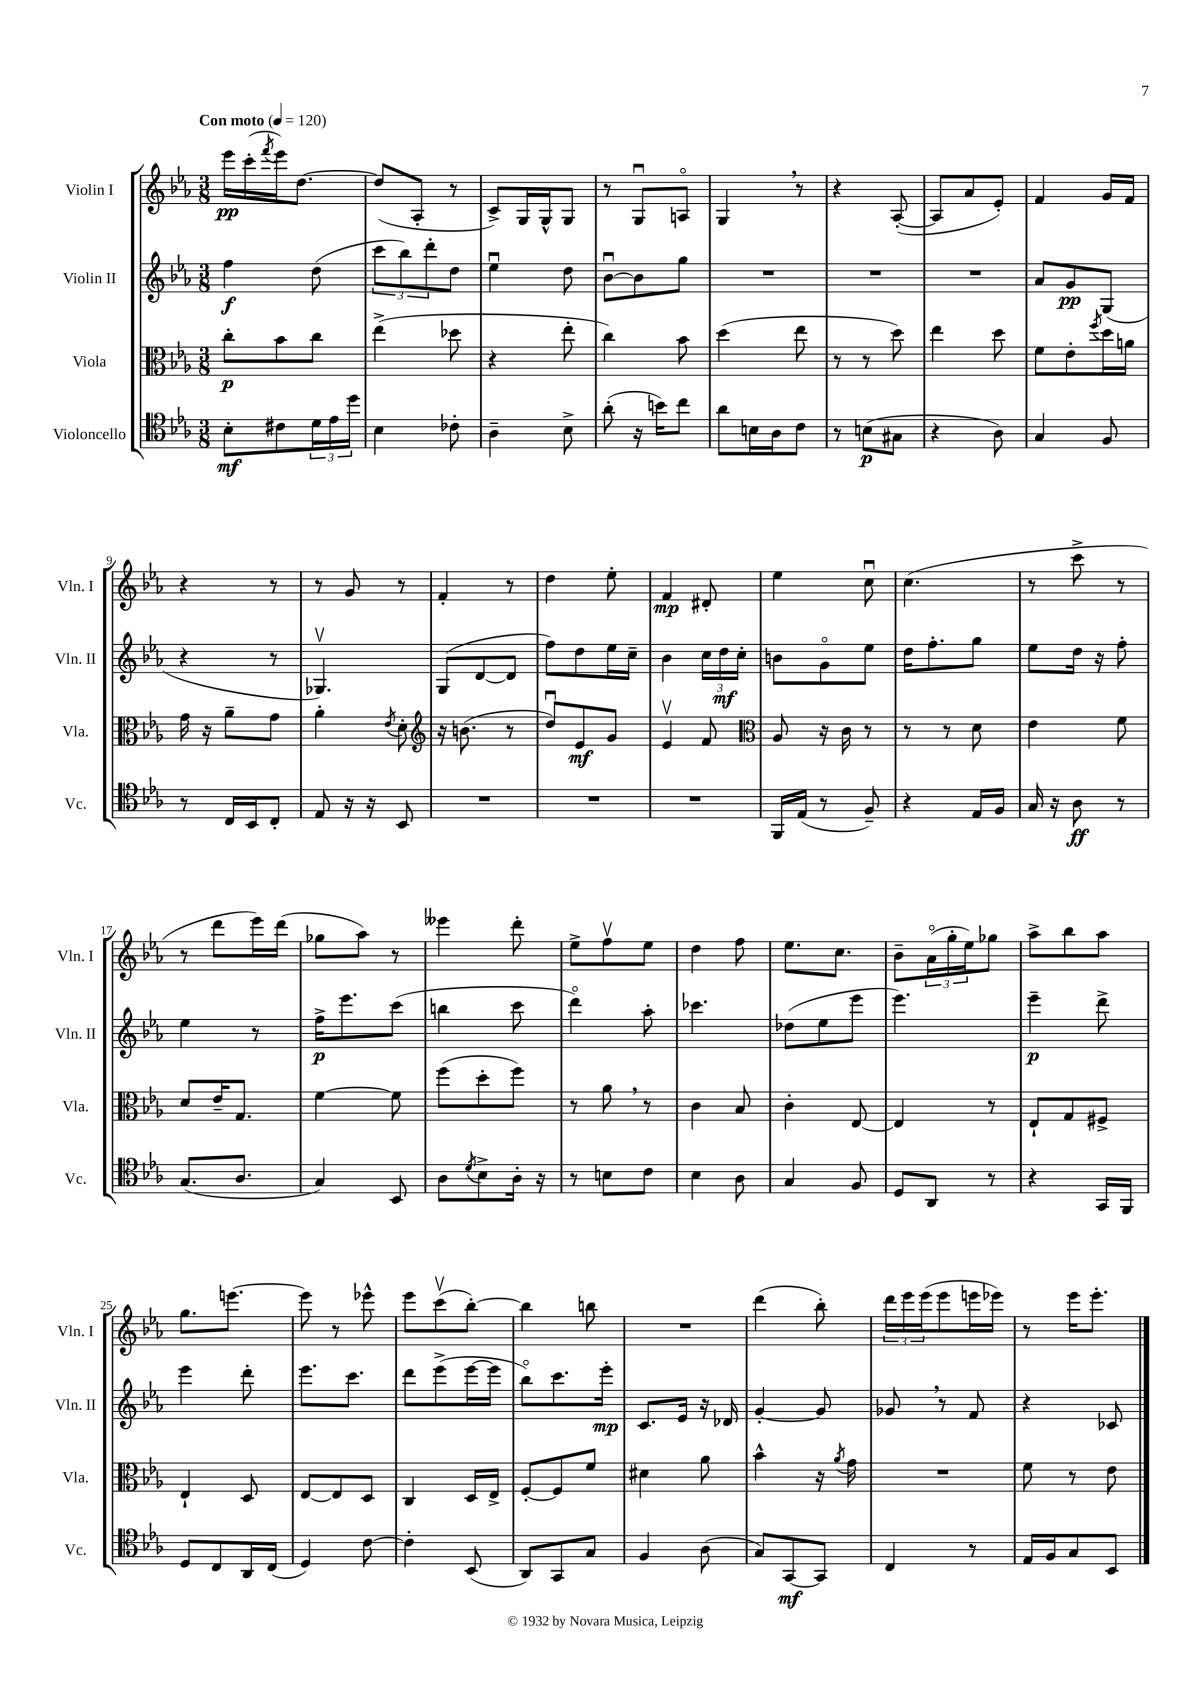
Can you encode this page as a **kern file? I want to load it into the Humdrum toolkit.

**kern	**kern	**kern	**kern
*staff4	*staff3	*staff2	*staff1
*clefC4	*clefC3	*clefG2	*clefG2
*k[b-e-a-]	*k[b-e-a-]	*k[b-e-a-]	*k[b-e-a-]
*M3/8	*M3/8	*M3/8	*M3/8
*MM120	*MM120	*MM120	*MM120
8B-'	8cc'	4ff	16eee-
.	.	.	(16ccc'
.	.	.	8qfff
8c#	8b-	.	16eee-)
.	.	.	[8.dd
24d	8cc	(8dd	.
24e-	.	.	.
24dd	.	.	.
=	=	=	=
4B-	(4ee-^	12ccc	(8dd]
.	.	12bb-)	.
.	.	.	8A-'
.	.	12ddd'	.
8c-'	8dd-	8dd	8r
=	=	=	=
4A-~	4r	4ee-u	8c^)
.	.	.	16G
.	.	.	16G^^
8B-^	8ee-'	8dd	8G
=	=	=	=
(8a-'	4cc)	[8b-u	8r
16r	.	8b-]	8Gu
16b)	.	.	.
8cc	8b-	8gg	8Ao
=	=	=	=
8a-	(4dd	4.r	4G
16B	.	.	.
16A-	.	.	.
8c	8ee-	.	8r
=	=	=	=
8r	8r	4.r	4r
(8B	8r	.	.
8G#	8dd)	.	([8A-'
=	=	=	=
4r	4ee-	4.r	8A-]
.	.	.	8a-
8A-)	8dd	.	8e-')
=	=	=	=
4G	8f	8a-	4f
.	8e-'	8g	.
.	8qff	.	.
8F	16dd	(8G	16g
.	16a	.	16f
=	=	=	=
8r	16g	4r	4r
.	16r	.	.
16C	8a-~	.	.
16BB-	.	.	.
8C'	8g	8r	8r
=	=	=	=
8E-	4a-'	4.G-v)	8r
16r	.	.	8g
16r	.	.	.
.	8qe-	.	.
8BB-	8d'	.	8r
=	=	=	=
*	*clefG2	*	*
4.r	16r	(8G	4f'
.	(8.b	.	.
.	.	[8d	.
.	8r	8d]	8r
=	=	=	=
4.r	8ddu)	8ff)	4dd
.	8e-	8dd	.
.	8g	16ee-	8ee-'
.	.	16cc~	.
=	=	=	=
4.r	4e-v	4b-	4f
.	8f	24cc	8d#'
.	.	24dd	.
.	.	24cc'	.
=	=	=	=
*	*clefC3	*	*
16FF	8A-	8b	4ee-
(16E-	.	.	.
8r	16r	8go	.
.	16c	.	.
8F~)	8r	8ee-	8ccu
=	=	=	=
4r	8r	16dd	(4.cc
.	.	8.ff'	.
.	8r	.	.
16E-	8d	8gg	.
16F	.	.	.
=	=	=	=
16G	4e-	8ee-	8r
16r	.	.	.
8A-	.	16dd	8ccc^
.	.	16r	.
8r	8f	8ff'	8r
=	=	=	=
(8.G	8d	4ee-	8r
.	16e-~	.	8ddd
8.A-	8.G	.	.
.	.	8r	16eee-)
.	.	.	(16ddd
=	=	=	=
4G)	[4f	16ff^	8gg-
.	.	8.eee-	.
.	.	.	8aa-)
8BB-	8f]	(8ccc	8r
=	=	=	=
8A-	(8ff	4bb	4eee--
8qd	.	.	.
8B-^	8dd'	.	.
16A-'	8ff)	8ccc	8ddd'
16r	.	.	.
=	=	=	=
8r	8r	4dddo)	8ee-^
8B	8a-	.	8ffv
8c	8r	8aa-'	8ee-
=	=	=	=
4B-	4c	4.ccc-	4dd
8A-	8B-	.	8ff
=	=	=	=
4G	4c'	(8dd-	8.ee-
.	.	8ee-	.
.	.	.	8.cc
8F	[8E-	8eee-	.
=	=	=	=
8D	4E-]	4.eee-)	8b-~
8AA-	.	.	(24a-o
.	.	.	24gg'
.	.	.	24ee-)
8r	8r	.	8gg-
=	=	=	=
4r	8E-`	4eee-~	8aa-^
.	8G	.	8bb-
16GG	8F#^	8ddd^	8aa-
16FF	.	.	.
=	=	=	=
8D	4E-`	4eee-	8.gg
8C	.	.	.
.	.	.	[8.eee
16AA-	8D	8ddd'	.
(16C	.	.	.
=	=	=	=
4D)	[8E-	8.eee-	8eee]
.	8E-]	.	8r
.	.	8.ccc	.
[8c	8D	.	8eee-^^
=	=	=	=
4c']	4C	8ddd	8eee-
.	.	(8eee-^	(8cccv
(8BB-	16D	[16eee-	[8bb-')
.	16E-^	16eee-]	.
=	=	=	=
8AA-)	[8F'	8bb-o)	4bb-]
8GG	8F]	8.ccc	.
8G	8f	.	8bb
.	.	16eee-'	.
=	=	=	=
4F	4d#	8.c	4.r
.	.	16e-	.
(8A-	8a-	16r	.
.	.	16d-	.
=	=	=	=
8G)	4b-^^	[4g'	(4ddd
[8GG	.	.	.
8GG]	16r	8g]	8bb-')
.	8qa-	.	.
.	16g	.	.
=	=	=	=
4C	4.r	8g-	24ddd
.	.	.	24eee-
.	.	.	(24eee-
.	.	8r	8eee-
8r	.	8f	16eee
.	.	.	16eee-)
=	=	=	=
16E-	8f	4r	8r
16F	.	.	.
8G	8r	.	16eee-
.	.	.	8.eee-'
8BB-	8e-	8c-	.
==	==	==	==
*-	*-	*-	*-
